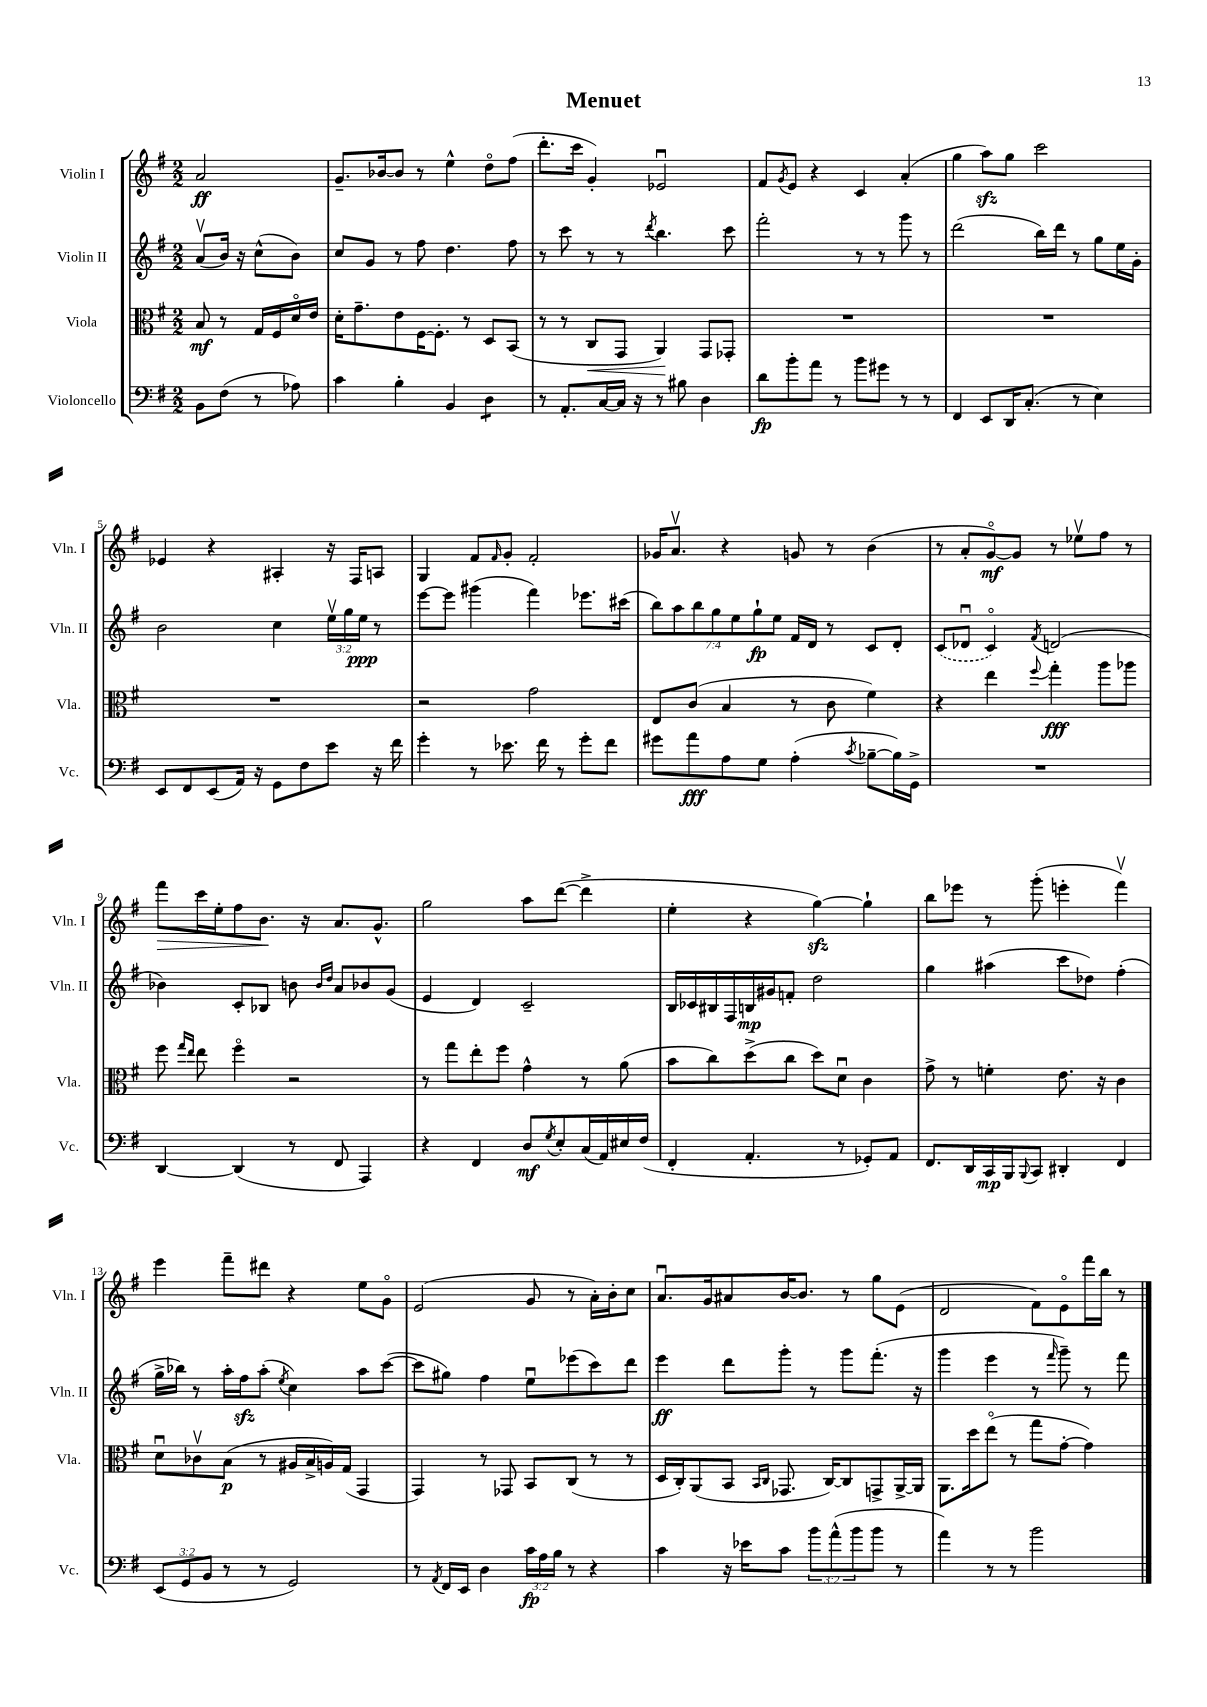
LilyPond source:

\header { title = "Menuet" }
<<
\new StaffGroup <<
\new Staff = "s0" \with { instrumentName = "Violin I" shortInstrumentName = "Vln. I" } {
    \clef treble \key g \major \numericTimeSignature \time 2/2 \partial 2
    a'2\ff |
    g'8.-- bes'16~ bes'8 r8 e''4-^ d''8\flageolet fis''8( |
    d'''8.-. c'''16 g'4-.) ees'2\downbow |
    fis'8 \acciaccatura { g'8 } e'8 r4 c'4 a'4-.( |
    g''4 a''8\sfz) g''8 c'''2 |
    ees'4 r4 ais4-. r16 fis16 a8 |
    g4 fis'8 \grace { fis'16 } g'8-. fis'2-. |
    ges'16 a'8.\upbow r4 g'8 r8 b'4( |
    r8 a'8-. g'8~\flageolet\mf) g'8 r8 ees''8\upbow fis''8 r8 |
    fis'''8\> c'''16 e''16-. fis''8 b'8.\! r16 a'8. g'8.-^ |
    g''2 a''8 d'''8~( d'''4-> |
    e''4-. r4 g''4~\sfz) g''4-! |
    b''8 ees'''8 r8 g'''8-.( e'''4-. fis'''4\upbow) |
    e'''4 fis'''8-- dis'''8 r4 e''8 g'8\flageolet |
    e'2( g'8 r8 a'16-.) b'16-. c''8 |
    a'8.\downbow g'16 ais'8 b'16~ b'8. r8 g''8 e'8( |
    d'2 fis'8) e'8\flageolet fis'''16 b''16 r8 \bar "|." |
}
\new Staff = "s1" \with { instrumentName = "Violin II" shortInstrumentName = "Vln. II" } {
    \clef treble \key g \major \numericTimeSignature \time 2/2 \override Staff.TupletNumber.text = #tuplet-number::calc-fraction-text \partial 2
    a'8\upbow( b'16) r16 c''8-^( b'8) |
    c''8 g'8 r8 fis''8 d''4. fis''8 |
    r8 c'''8 r8 r8 \acciaccatura { d'''8 } b''4. c'''8 |
    fis'''2-. r8 r8 g'''8 r8 |
    d'''2( b''16) d'''16 r8 g''8 e''16 g'16-. |
    b'2 c''4 \tuplet 3/2 { e''16\upbow g''16 e''16\ppp } r8 |
    e'''8~ e'''8 gis'''4( fis'''4) ees'''8. cis'''16( |
    \tuplet 7/4 { b''8) a''8 b''8 g''8 e''8 g''8-!\fp e''8 } fis'16 d'16 r8 c'8 d'8-. |
    \once \slurDashed c'8( des'8\downbow c'4\flageolet) \acciaccatura { fis'8 } d'2( |
    bes'4) c'8-. bes8 b'8 \grace { b'16 d''16 } a'8 bes'8 g'8( |
    e'4 d'4) c'2-- |
    b16 ces'16 bis16 fis16 b16\mp gis'16 f'8-. d''2 |
    g''4 ais''4( c'''8 des''8) fis''4-.( |
    g''16-> bes''16) r8 a''16-. fis''16\sfz a''8-.( \acciaccatura { e''8 } c''4) a''8 c'''8~( |
    c'''8 gis''8) fis''4 e''8\downbow ees'''8( c'''8) d'''8 |
    e'''4\ff d'''8 g'''8-. r8 g'''8 fis'''8.-.( r16 |
    g'''4 e'''4 r8 \grace { fis'''16 } g'''8--) r8 fis'''8 \bar "|." |
}
\new Staff = "s2" \with { instrumentName = "Viola" shortInstrumentName = "Vla." } {
    \clef alto \key g \major \numericTimeSignature \time 2/2 \partial 2
    b8\mf r8 g16 fis16 d'16\flageolet e'16 |
    d'16-. g'8.-- e'8 fis16~ fis8.-. r8 d8 b,8( |
    r8 r8 c8\< g,8 a,4\!) g,8 ges,8-. |
    R1 |
    R1 |
    R1 |
    r2 g'2 |
    e8 c'8( b4 r8 c'8 fis'4) |
    r4 e''4 \appoggiatura { fis''8 } g''4-.\fff a''8 aes''8 |
    fis''8 \grace { g''16 e''16 } e''8 fis''4\flageolet r2 |
    r8 g''8 e''8-. fis''8 g'4-^ r8 a'8( |
    b'8 c''8) d''8->( c''8 d''8) d'8\downbow c'4 |
    g'8-> r8 f'4-. e'8. r16 c'4 |
    d'8\downbow ces'8\upbow b8\p( r8 ais16 b16-> a16) g16( g,4 |
    g,4) r8 ges,8 b,8 c8( r8 r8 |
    d16 c16-.) a,8( b,8 \grace { b,16 c16 } ges,8. c16~) c8 g,8-> a,16~-> a,16 |
    a,8. d''16 e''8\flageolet( r8 g''8 g'8~-. g'4) \bar "|." |
}
\new Staff = "s3" \with { instrumentName = "Violoncello" shortInstrumentName = "Vc." } {
    \clef bass \key g \major \numericTimeSignature \time 2/2 \override Staff.TupletNumber.text = #tuplet-number::calc-fraction-text \partial 2
    b,8 fis8( r8 aes8) |
    c'4 b4-. b,4 d4:8 |
    r8 a,8.-. c16~ c16 r16 r8 bis8 d4 |
    d'8\fp b'8-. a'8 r8 b'8 gis'8 r8 r8 |
    fis,4 e,8 d,16 c8.-.( r8 e4) |
    e,8 fis,8 e,8( a,16) r16 g,8 fis8 e'8 r16 fis'16 |
    g'4-. r8 ees'8. fis'16 r8 g'8-. fis'8 |
    gis'8 a'8\fff a8 g8 a4-.( \acciaccatura { c'8 } bes8~-- bes16) g,16-> |
    R1 |
    d,4~ d,4( r8 fis,8 a,,4) |
    r4 fis,4 d8\mf \acciaccatura { g8 } e8-. c16( a,16) eis16 fis16( |
    fis,4-. a,4.-. r8 ges,8-.) a,8 |
    fis,8. d,16 c,16\mp b,,16 \appoggiatura { b,,8 } c,8 dis,4-. fis,4 |
    \tuplet 3/2 { e,8( g,8 b,8 } r8 r8 g,2) |
    r8 \acciaccatura { a,8 } fis,16 e,16 d4 \tuplet 3/2 { c'16\fp a16 b16 } r8 r4 |
    c'4 r16 ees'16 c'8 \tuplet 3/2 { b'8 a'8-^( b'8 } b'8 r8 |
    a'4) r8 r8 b'2 \bar "|." |
}
>>
>>
